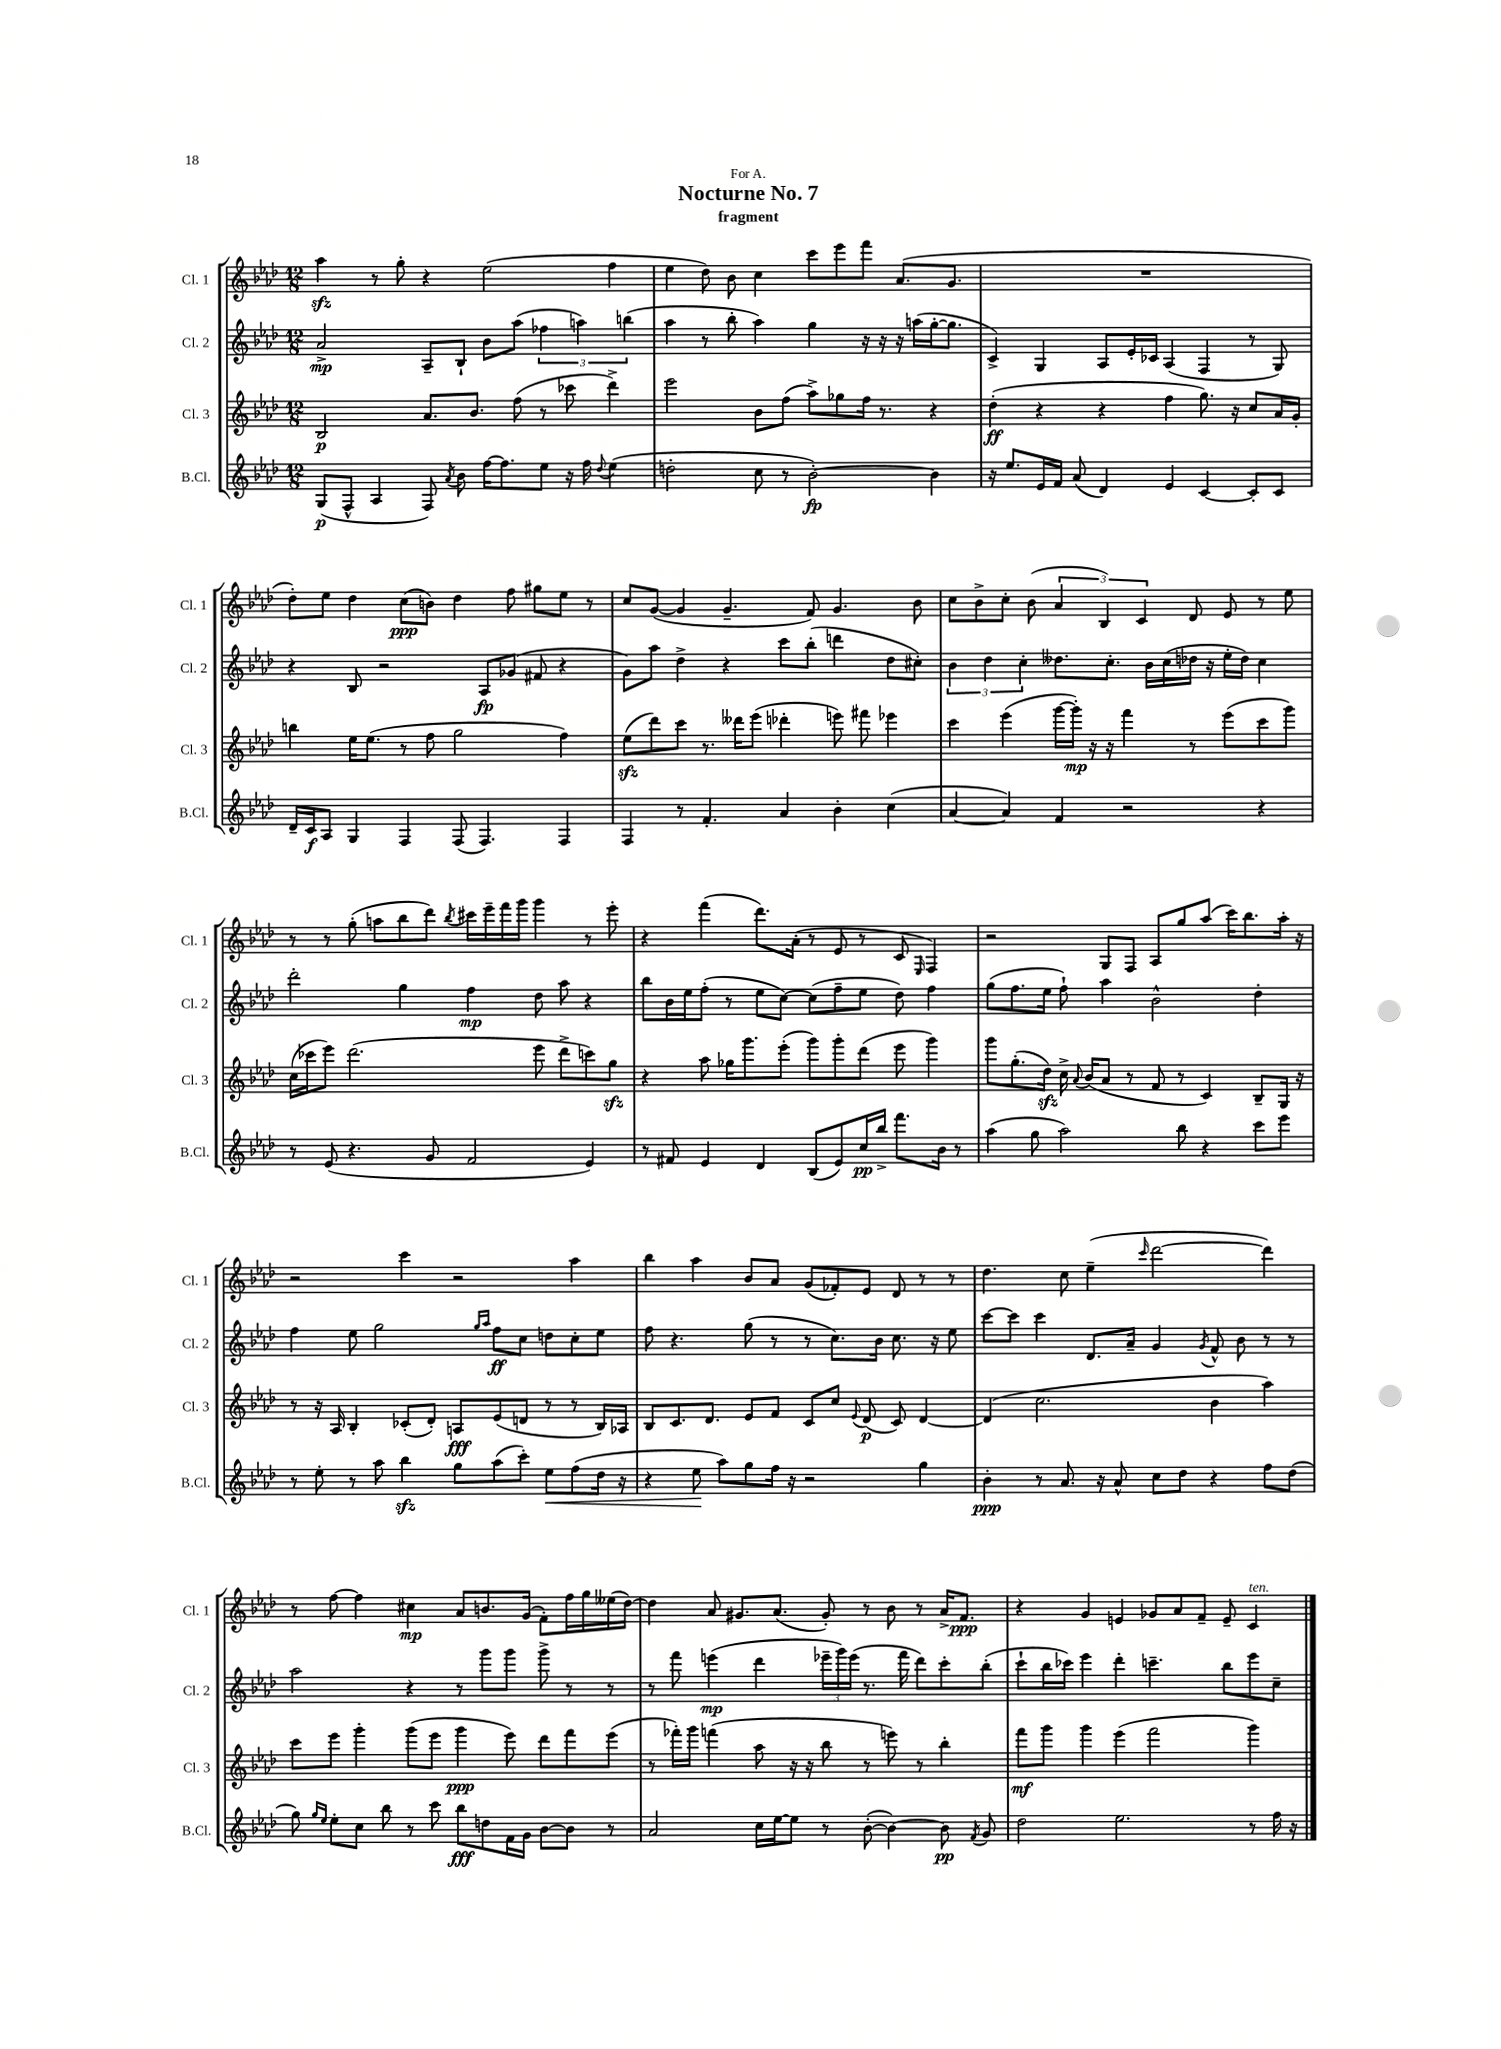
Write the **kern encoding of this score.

**kern	**dynam	**kern	**dynam	**kern	**dynam	**kern	**dynam
*part4	*part4	*part3	*part3	*part2	*part2	*part1	*part1
*staff4	*staff4	*staff3	*staff3	*staff2	*staff2	*staff1	*staff1
*I"B.Cl.	*	*I"Cl. 3	*	*I"Cl. 2	*	*I"Cl. 1	*
*I'B.Cl.	*	*I'Cl. 3	*	*I'Cl. 2	*	*I'Cl. 1	*
*clefG2	*	*clefG2	*	*clefG2	*	*clefG2	*
*k[b-e-a-d-]	*	*k[b-e-a-d-]	*	*k[b-e-a-d-]	*	*k[b-e-a-d-]	*
*M12/8	*	*M12/8	*	*M12/8	*	*M12/8	*
=1	=1	=1	=1	=1	=1	=1	=1
(8G/L	p	2B-/	p	2a-^/	mp	4aa-zz\	.
8F^^/J	.	.	.	.	.	.	.
4A-/	.	.	.	.	.	8r	.
.	.	.	.	.	.	8gg'\	.
8F/)	.	8.a-/L	.	8A-~/L	.	4r	.
8qa-/	.	.	.	.	.	.	.
8b-\	.	.	.	8B-`/J	.	.	.
.	.	8.b-/J	.	.	.	.	.
[16ff\KL	.	.	.	8b-\L	.	(2ee-\	.
8.ff\]	.	.	.	.	.	.	.
.	.	(8ff\	.	(8aa-\J	.	.	.
8ee-\J	.	8r	.	6ff-X\	.	.	.
16r	.	8ccc-X\	.	.	.	.	.
.	.	.	.	6aan\)	.	.	.
16ff\	.	.	.	.	.	.	.
8qqdd-/	.	.	.	.	.	.	.
(4ee-\	.	4ddd-^\)	.	.	.	4ff\	.
.	.	.	.	(6bbn\	.	.	.
=2	=2	=2	=2	=2	=2	=2	=2
2ddn'\	.	2eee-\	.	4aa-\	.	4ee-\	.
.	.	.	.	8r	.	8dd-\)	.
.	.	.	.	8bb-'\	.	8b-\	.
8cc\	.	8b-\L	.	4aa-\)	.	4cc\	.
8r	.	(8ff\J	.	.	.	.	.
[2b-'\)	fp	8aa-^\L)	.	4gg\	.	8ccc\L	.
.	.	8gg-X\	.	.	.	8eee-\	.
.	.	16ff\Jk	.	16r	.	8fff\J	.
.	.	8.r	.	16r	.	.	.
.	.	.	.	16r	.	(8.a-/L	.
.	.	.	.	(16aan\LL	.	.	.
4b-\]	.	4r	.	[16gg'\J	.	.	.
.	.	.	.	8.gg\J]	.	8.g/J	.
=3	=3	=3	=3	=3	=3	=3	=3
16r	.	(4dd-'\	ff	4c^/)	.	1.r	.
8.ee-/L	.	.	.	.	.	.	.
16e-/L	.	4r	.	4G/	.	.	.
16f/JJ	.	.	.	.	.	.	.
(8a-/	.	.	.	.	.	.	.
4d-/)	.	4r	.	8A-/L	.	.	.
.	.	.	.	16e-'/L	.	.	.
.	.	.	.	16c-X/JJ	.	.	.
4e-/	.	4ff\	.	(4A-/	.	.	.
[4c/	.	8.gg\)	.	4F/	.	.	.
.	.	16r	.	.	.	.	.
8c'/L]	.	8cc/L	.	8r	.	.	.
8c/J	.	16a-/L	.	8G/)	.	.	.
.	.	16g'/JJ	.	.	.	.	.
!!LO:LB:g=z
=4	=4	=4	=4	=4	=4	=4	=4
16d-~/LL	.	4bbn\	.	4r	.	8dd-'\L)	.
16c/J	f	.	.	.	.	.	.
8A-/J	.	.	.	.	.	8ee-\J	.
4G/	.	16ee-\KL	.	8B-/	.	4dd-\	.
.	.	(8.ee-\J	.	.	.	.	.
.	.	.	.	2r	.	.	.
4F/	.	8r	.	.	.	(8cc\L	ppp
.	.	8ff\	.	.	.	8bn\J)	.
(8F/	.	2gg\	.	.	.	4dd-\	.
4.F/)	.	.	.	8A-/L	fp	.	.
.	.	.	.	(8g-X/J	.	8ff\	.
.	.	.	.	8f#X/	.	8gg#X\L	.
4F/	.	4ff\)	.	4r	.	8ee-\J	.
.	.	.	.	.	.	8r	.
=5	=5	=5	=5	=5	=5	=5	=5
4F/	.	(8ee-zz\L	.	8g\L)	.	8cc/L	.
.	.	8ddd-\)	.	8aa-\J	.	([8g/J	.
8r	.	8ccc\J	.	4dd-^\	.	4g/]	.
4.f'/	.	8.r	.	.	.	.	.
.	.	.	.	4r	.	4.g~/	.
.	.	16ddd--X\KL	.	.	.	.	.
.	.	(8eee-\J	.	.	.	.	.
4a-/	.	4ddd-X'\	.	8ccc\L	.	.	.
.	.	.	.	(8bb-'\J	.	8f/)	.
4b-'\	.	8eeen\)	.	4dddn\	.	4.g/	.
.	.	8fff#X\	.	.	.	.	.
(4cc\	.	4eee-X\	.	8dd-\L	.	.	.
.	.	.	.	8cc#X'\J)	.	8b-\	.
=6	=6	=6	=6	=6	=6	=6	=6
[4a-/	.	4ccc\	.	6b-\	.	8cc\L	.
.	.	.	.	.	.	8b-^\	.
.	.	.	.	6dd-\	.	.	.
4a-/])	.	(4eee-\	.	.	.	8cc'\J	.
.	.	.	.	6cc'\	.	.	.
.	.	.	.	.	.	(8b-\	.
4f/	.	[16ggg\LL	.	8.dd--X\L	.	6a-/	.
.	.	16ggg'\JJ])	mp	.	.	.	.
.	.	16r	.	.	.	.	.
.	.	.	.	.	.	6B-/)	.
.	.	16r	.	8.cc'\J	.	.	.
2r	.	4fff\	.	.	.	.	.
.	.	.	.	.	.	6c/	.
.	.	.	.	16b-\LL	.	.	.
.	.	.	.	(16cc\	.	.	.
.	.	8r	.	16dd-X\JJ	.	8d-/	.
.	.	.	.	16r	.	.	.
.	.	(8eee-\L	.	16ee-'\LL	.	8e-/	.
.	.	.	.	16dd-\JJ)	.	.	.
4r	.	8ccc\	.	4cc\	.	8r	.
.	.	8ggg\J)	.	.	.	8ee-\	.
!!LO:LB:g=z
=7	=7	=7	=7	=7	=7	=7	=7
8r	.	(16cc\LL	.	2ddd-'\	.	8r	.
.	.	16ccc-X\J	.	.	.	.	.
(8e-/	.	8eee-\J)	.	.	.	8r	.
4.r	.	(2.ddd-\	.	.	.	(8gg'\	.
.	.	.	.	.	.	8aan\L	.
.	.	.	.	4gg\	.	8bb-\	.
8g/	.	.	.	.	.	8ddd-\J)	.
.	.	.	.	.	.	8qbb-/	.
2f/	.	.	.	4ff\	mp	16ccc#X\LL	.
.	.	.	.	.	.	16eee-~\	.
.	.	.	.	.	.	16fff\	.
.	.	.	.	.	.	16ggg\JJ	.
.	.	8eee-\	.	8dd-\	.	4ggg\	.
.	.	8ddd-^\L	.	8aa-\	.	.	.
4e-/)	.	8cccn\)	.	4r	.	8r	.
.	.	8ggzz\J	.	.	.	8eee-'\	.
=8	=8	=8	=8	=8	=8	=8	=8
8r	.	4r	.	8bb-\L	.	4r	.
8f#X/	.	.	.	16b-\L	.	.	.
.	.	.	.	16ee-\J	.	.	.
4e-/	.	8aa-\	.	(8ff'\J	.	(4fff\	.
.	.	16gg-X\KL	.	8r	.	.	.
.	.	8.ggg\	.	.	.	.	.
4d-/	.	.	.	8ee-\L	.	8.ddd-\L)	.
.	.	(8eee-'\J	.	[8cc\J)	.	.	.
.	.	.	.	.	.	(16a-'\Jk	.
(8B-/L	.	8ggg\L)	.	(8cc\L]	.	8r	.
8e-/)	.	8ggg'\	.	8ff~\	.	8e-/	.
16cc/L	pp	(8ddd-\J	.	8ee-\J	.	8r	.
16bb-^/JJ	.	.	.	.	.	.	.
8.fff\L	.	8eee-\	.	8dd-\)	.	8c/	.
.	.	.	.	.	.	16qqE-/	.
.	.	4ggg\)	.	4ff\	.	4F/)	.
16b-\Jk	.	.	.	.	.	.	.
8r	.	.	.	.	.	.	.
=9	=9	=9	=9	=9	=9	=9	=9
(4aa-\	.	8ggg\L	.	(8gg\L	.	2r	.
.	.	(8.gg'\	.	8.ff\	.	.	.
8gg\	.	.	.	.	.	.	.
.	.	16dd-zz\Jk)	.	16ee-\Jk	.	.	.
2aa-\)	.	16cc^\	.	8ff`\)	.	.	.
.	.	8qqa-/	.	.	.	.	.
.	.	(16b-/KL	.	.	.	.	.
.	.	8a-/J	.	4aa-\	.	8G/L	.
.	.	8r	.	.	.	8F/J	.
.	.	8f/	.	2b-^^\	.	8A-/L	.
8bb-\	.	8r	.	.	.	8gg/	.
4r	.	4c/)	.	.	.	(8aa-/J	.
.	.	.	.	.	.	16ccc\KL)	.
.	.	.	.	.	.	8.bb-\	.
8ccc\L	.	8B-~/L	.	4dd-'\	.	.	.
8eee-\J	.	16G/Jk	.	.	.	16aa-'\Jk	.
.	.	16r	.	.	.	16r	.
!!LO:LB:g=z
=10	=10	=10	=10	=10	=10	=10	=10
8r	.	8r	.	4ff\	.	2r	.
8ee-'\	.	16r	.	.	.	.	.
.	.	16A-/	.	.	.	.	.
8r	.	4B-'/	.	8ee-\	.	.	.
8aa-\	.	.	.	2gg\	.	.	.
4bb-zz\	.	(8c-X'/L	.	.	.	4ccc\	.
.	.	8d-'/J)	.	.	.	.	.
8gg\L	.	8An/L	fff	.	.	2r	.
.	.	.	.	16qqgg/LL	.	.	.
.	.	.	.	16qqaa-/JJ	.	.	.
(8aa-\	.	(8e-/	.	8ff\L	ff	.	.
8ccc'\J)	.	8dn/J	.	8cc\J	.	.	.
!	!LO:HP:b	!	!	!	!	!	!
8ee-\L	<	8r	.	8ddn\L	.	.	.
(8ff\	.	8r	.	8cc'\	.	4aa-\	.
16dd-\Jk	.	16B-/LL)	.	8ee-\J	.	.	.
16r	.	16A-X/JJ	.	.	.	.	.
=11	=11	=11	=11	=11	=11	=11	=11
4r	.	8B-/L	.	8ff\	.	4bb-\	.
.	.	8.c/	.	4.r	.	.	.
8ee-\	.	.	.	.	.	4aa-\	.
.	.	8.d-/J	.	.	.	.	.
8aa-\L)	[	.	.	.	.	.	.
8gg\	.	8e-/L	.	(8gg\	.	8b-/L	.
16ff\Jk	.	8f/J	.	8r	.	8a-/J	.
16r	.	.	.	.	.	.	.
2r	.	8c/L	.	8r	.	(8g/L	.
.	.	8cc/J	.	8.cc\L)	.	8f-X'/)	.
.	.	8qqe-/	.	.	.	.	.
.	.	(8d-/	p	.	.	8e-/J	.
.	.	.	.	16b-\Jk	.	.	.
.	.	8c/)	.	8.cc\	.	8d-/	.
4gg\	.	[4d-/	.	.	.	8r	.
.	.	.	.	16r	.	.	.
.	.	.	.	8ee-\	.	8r	.
=12	=12	=12	=12	=12	=12	=12	=12
4b-'\	ppp	(4d-/]	.	[8ccc\L	.	4.dd-\	.
.	.	.	.	8ccc\J]	.	.	.
8r	.	2.cc\	.	4ccc\	.	.	.
8.a-/	.	.	.	.	.	8cc\	.
.	.	.	.	8.d-/L	.	(4ee-~\	.
16r	.	.	.	.	.	.	.
8a-^^/	.	.	.	.	.	.	.
.	.	.	.	16a-~/Jk	.	.	.
.	.	.	.	.	.	16qqccc/	.
8cc\L	.	.	.	4g/	.	[2ddd-\	.
8dd-\J	.	.	.	.	.	.	.
.	.	.	.	8qg/	.	.	.
4r	.	4b-\	.	8f^^/	.	.	.
.	.	.	.	8b-\	.	.	.
8ff\L	.	4aa-\)	.	8r	.	4ddd-\])	.
(8dd-\J	.	.	.	8r	.	.	.
!!LO:LB:g=z
=13	=13	=13	=13	=13	=13	=13	=13
8gg\)	.	8ccc\L	.	2aa-\	.	8r	.
16qqgg/LL	.	.	.	.	.	.	.
16qqee-/JJ	.	.	.	.	.	.	.
8ee-'\L	.	8eee-\J	.	.	.	[8ff\	.
8cc\J	.	4ggg'\	.	.	.	4ff\]	.
8bb-\	.	.	.	.	.	.	.
8r	.	(8ggg\L	.	4r	.	4cc#X\	mp
8ccc\	.	8eee-\J	.	.	.	.	.
8bb-\L	fff	4ggg\	ppp	8r	.	8a-/L	.
8ddn\	.	.	.	8ggg\L	.	8.bn/	.
16f\L	.	8eee-\)	.	8ggg\J	.	.	.
16g\JJ	.	.	.	.	.	(16g/Jk	.
[8b-\L	.	8ddd-\L	.	8ggg^\	.	8f'\L)	.
8b-\J]	.	8fff\	.	8r	.	16ff\L	.
.	.	.	.	.	.	16gg\	.
8r	.	(8eee-\J	.	8r	.	(16ee--X\	.
.	.	.	.	.	.	[16dd-\JJ)	.
=14	=14	=14	=14	=14	=14	=14	=14
2a-/	.	8r	.	8r	.	4dd-\]	.
.	.	16fff-X'\LL)	.	8fff\	.	.	.
.	.	16ggg\JJ	.	.	.	.	.
.	.	(4fffn\	.	(4eeen\	mp	8a-/	.
.	.	.	.	.	.	8.g#X/L	.
16cc\LL	.	8aa-\	.	4ddd-\	.	.	.
[16ee-\J	.	.	.	.	.	(8.a-/J	.
8ee-\J]	.	16r	.	.	.	.	.
.	.	16r	.	.	.	.	.
8r	.	8bb-\	.	24eee-X~\LL	.	8g#'/)	.
.	.	.	.	24ggg\)	.	.	.
.	.	.	.	(24eee-\JJ	.	.	.
([8b-'\	.	8r	.	8.r	.	8r	.
4b-\_)	.	8eeen\)	.	.	.	8b-\	.
.	.	.	.	16fff\	.	.	.
.	.	8r	.	8ddd-\L)	.	8r	.
8b-\]	pp	4bb-'\	.	8ccc'\	.	16a-^/KL	.
.	.	.	.	.	.	8.f/J	ppp
8qf/	.	.	.	.	.	.	.
8g/	.	.	.	(8bb-'\J	.	.	.
=15	=15	=15	=15	=15	=15	=15	=15
2dd-\	.	8fff\L	mf	8ccc`\L	.	4r	.
.	.	8ggg\J	.	16bb-\L	.	.	.
.	.	.	.	16ccc-X\JJ)	.	.	.
.	.	4ggg\	.	4eee-\	.	4g/	.
2.ee-\	.	(4eee-\	.	4ddd-'\	.	4en/	.
.	.	2fff\	.	4.cccn~\	.	8g-X/L	.
.	.	.	.	.	.	8a-/	.
.	.	.	.	.	.	8f~/J	.
.	.	.	.	8bb-\L	.	8e~/	.
!	!	!	!	!	!	!LO:TX:a:i:t=ten.	!
8r	.	4ggg\)	.	8eee-\	.	4c/	.
16ff\	.	.	.	8cc~\J	.	.	.
16r	.	.	.	.	.	.	.
==	==	==	==	==	==	==	==
*-	*-	*-	*-	*-	*-	*-	*-
